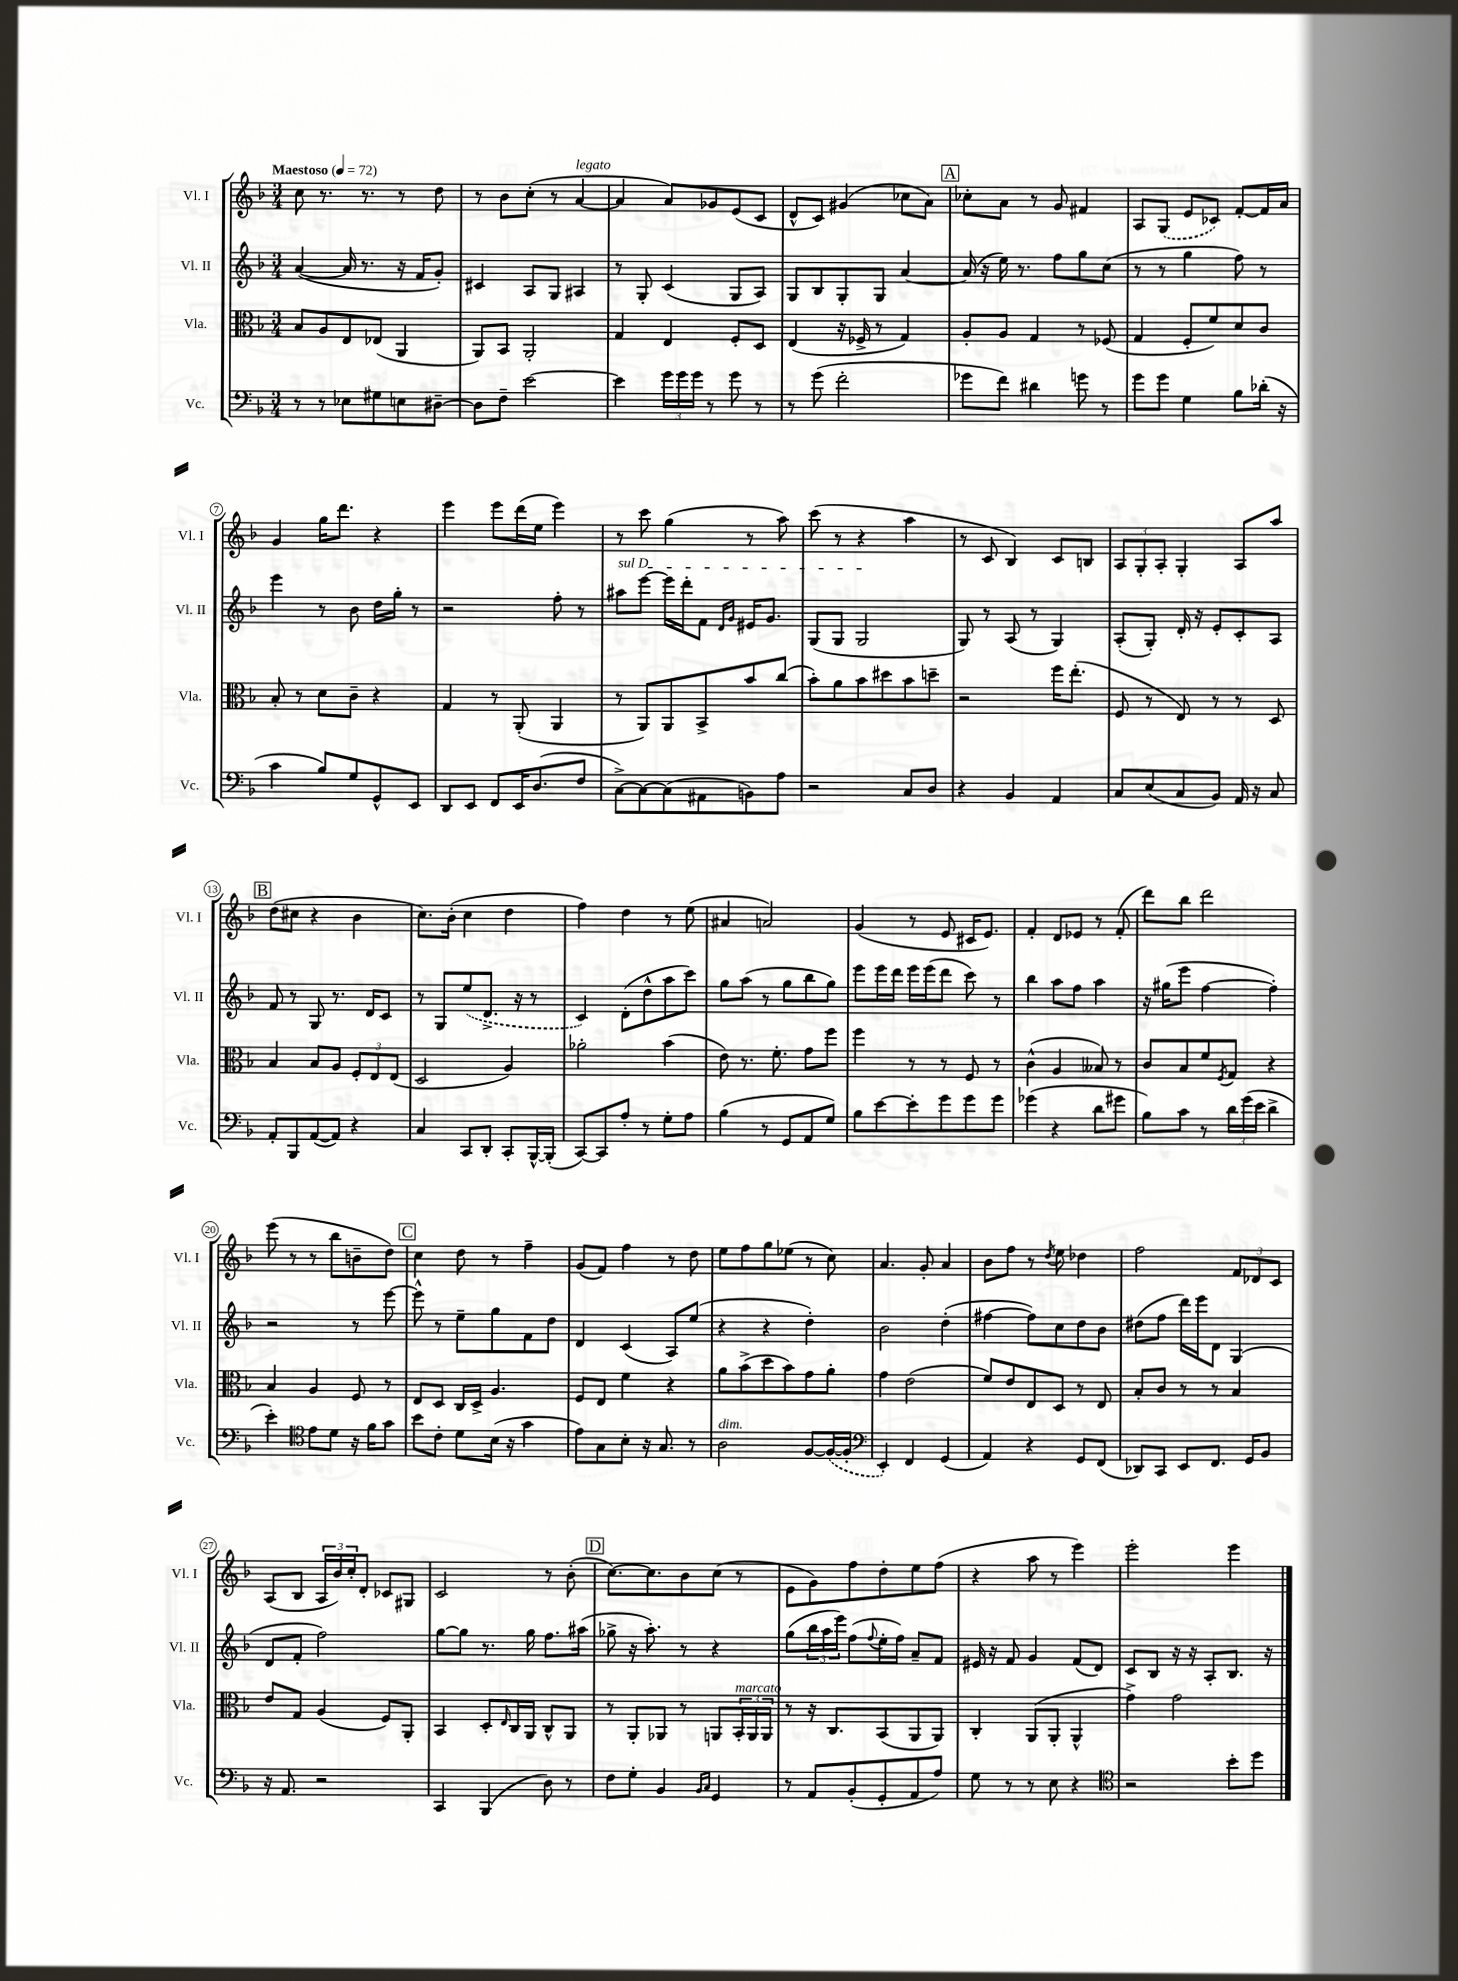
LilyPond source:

<<
\new StaffGroup <<
\new Staff = "s0" \with { instrumentName = "Vl. I" shortInstrumentName = "Vl. I" } {
    \clef treble \key f \major \numericTimeSignature \time 3/4 \tempo "Maestoso" 4 = 72
    c''8 r8. r8. r8 d''8 |
    r8 bes'8 c''8-.( r8 a'4~^\markup { \italic "legato" } |
    a'4 a'8) ges'8 e'8( c'8 |
    d'8-^ c'8) gis'4( ces''8 a'8) |
    \mark \markup { \box "A" } ces''8-. a'8 r8 g'8 fis'4 |
    a8 \once \slurDashed g8( e'8 ces'8) f'8~-. f'16 a'16 |
    g'4 g''16 d'''8. r4 |
    e'''4 e'''8 d'''16( e''16 e'''4) |
    r8 c'''8 g''4( r8 a''8) |
    c'''8( r8 r4 a''4 |
    r8 c'8 bes4) c'8 b8 |
    \tuplet 3/2 { a8 g8-. a8-. } g4-. a8 a''8 |
    \mark \markup { \box "B" } d''8( cis''8 r4 bes'4 |
    c''8.) bes'16-.( c''4 d''4 |
    f''4) d''4 r8 e''8( |
    ais'4 a'2) |
    g'4( r8 e'8 cis'16 e'8.) |
    f'4-. d'8 ees'8 r8 f'8-.( |
    d'''8) bes''8 d'''2 |
    e'''8( r8 r8 bes''8 b'8-- d''8) |
    \mark \markup { \box "C" } c''4 d''8 r8 f''4-- |
    g'8( f'8) f''4 r8 d''8 |
    e''8 f''8 g''8 ees''8( r8 c''8) |
    a'4. g'8-. a'4 |
    bes'8 f''8 r8 \acciaccatura { d''8 } e''8 des''4 |
    f''2 \tuplet 3/2 { f'8 des'8 c'8 } |
    a8( bes8 \tuplet 3/2 { a16 bes'16) c''16-. } d'8-. ces'8 gis8 |
    c'2 r8 bes'8-.( |
    \mark \markup { \box "D" } c''8.~) c''8. bes'8 c''8( r8 |
    e'8 g'8) f''8 d''8-. e''8 f''8( |
    r4 a''8 r8 e'''4) |
    e'''2-. e'''4 \bar "|." |
}
\new Staff = "s1" \with { instrumentName = "Vl. II" shortInstrumentName = "Vl. II" } {
    \clef treble \key f \major \numericTimeSignature \time 3/4
    a'4~( a'16 r8. r16 f'16 g'8-.) |
    cis'4 a8 g8 ais4 |
    r8 g8-. c'4( g8 a8) |
    g8 bes8 g8-. g8 a'4~ |
    \mark \markup { \box "A" } a'16( r16 e''16) r8. f''8 g''8 c''8( |
    r8 r8 g''4 f''8) r8 |
    e'''4 r8 bes'8 d''16 g''16-. r8 |
    r2 f''8-. r8 |
    \once \override TextSpanner.bound-details.left.text = \markup { \italic "sul D" } ais''8\startTextSpan e'''8~ e'''16 d'''16-. f'8 \grace { d'16 g'16 } eis'16 g'8. |
    g8( g8 g2\stopTextSpan |
    g8) r8 a8( r8 g4) |
    a8-.( g8-.) d'16-. r16 e'8-. c'8-. a8 |
    \mark \markup { \box "B" } f'8 r8 g8 r8. d'16 c'8 |
    r8 g8 \once \slurDashed e''8( d'8.-> r16 r8 |
    c'4) d'8-.( d''8-^ a''8 c'''8) |
    g''8 a''8( r8 g''8 bes''8 g''8) |
    e'''8 e'''16 d'''16 e'''16 e'''16( d'''8 c'''8) r8 |
    bes''4 a''8 f''8 a''4 |
    r16 gis''16( e'''8 f''4~ f''4-.) |
    r2 r8 e'''8~ |
    \mark \markup { \box "C" } e'''8-^ r8 e''8-- g''8 f'8 d''8 |
    d'4 c'4( a8) e''8( |
    r4 r4 d''4-.) |
    bes'2 d''4-.( |
    fis''4~ fis''8) c''8 d''8 bes'8 |
    dis''8( f''8 d'''16) e'''16 d'8 g4( |
    d'8 f'8-. f''2) |
    g''8~ g''8 r8. g''16 f''8. ais''16( |
    \mark \markup { \box "D" } ges''8-> r16 a''8.-.) r8 r4 |
    g''8( \tuplet 3/2 { bes''16 a''16 e'''16) } f''8( \appoggiatura { f''8 } e''16-. f''16) a'8-- f'8 |
    eis'16 r16 f'8 g'4 f'8( d'8) |
    c'8 bes8 r16 r16 a8-. bes8. r16 \bar "|." |
}
\new Staff = "s2" \with { instrumentName = "Vla." shortInstrumentName = "Vla." } {
    \clef alto \key f \major \numericTimeSignature \time 3/4
    bes8 a8 e8 ees8( a,4 |
    a,8) bes,8 a,2-. |
    g4 e4 f8-. d8 |
    e4( r16 fes16-> r8 g4) |
    \mark \markup { \box "A" } a8-. a8 g4 r8 fes8( |
    g4 f8-. f'8) d'8 c'8 |
    bes8-. r8 d'8 c'8-- r4 |
    g4 r8 a,8-.( a,4 |
    r8 a,8) a,8 bes,8-> bes'8 c''8( |
    bes'8-.) a'8 bes'8 dis''8 bes'8 d''8-- |
    r2 f''16 e''8.-.( |
    f8 r8 e8) r8 r8 d8 |
    \mark \markup { \box "B" } bes4 bes8 a8 \tuplet 3/2 { f8-. e8 e8( } |
    d2 a4) |
    aes'2-. bes'4( |
    e'8) r8. f'8.-. g'8 f''8 |
    f''4 r8 r8 f8 r8 |
    c'4-^( a4 beses8) r8 |
    c'8 bes8 f'8 \acciaccatura { f8 } g8 r4 |
    bes4 a4 f8 r8 |
    \mark \markup { \box "C" } e8 d8 c16 d16-> a4. |
    f8 e8 f'4 r4 |
    a'8 bes'8->( d''8 bes'8) g'8 a'8-. |
    g'4 e'2( |
    f'8) e'8 e8 d8 r8 e8 |
    bes8-. c'8 r8 r8 bes4 |
    e'8 g8 a4( f8) a,8-. |
    bes,4 d8-. \grace { e16 } c16 a,16 c8-^ a,8 |
    \mark \markup { \box "D" } r8 a,8-. aes,8 r8 a,8 \tuplet 3/2 { bes,16-.^\markup { \italic "marcato" } a,16 a,16 } |
    r8 r16 c8. bes,8( a,8 a,8) |
    c4-. a,8( a,8-. a,4-^ |
    g'4->) g'2 \bar "|." |
}
\new Staff = "s3" \with { instrumentName = "Vc." shortInstrumentName = "Vc." } {
    \clef bass \key f \major \numericTimeSignature \time 3/4
    r8 r8 ees8 gis8 e8 dis8~-- |
    dis8 f8-- e'2~ |
    e'4 \tuplet 3/2 { g'16 g'16 g'16 } r8 g'8 r8 |
    r8 g'8( f'2-. |
    \mark \markup { \box "A" } ges'8 f'8) dis'4 g'8 r8 |
    g'8 g'8 g4 bes8 des'16-.( r16 |
    c'4 bes8) g8 g,8-^ e,8 |
    d,8 e,8 f,8 e,16 d8.( f8 |
    c8~->) c8~ c8( ais,8 b,8) a8 |
    r2 c8 d8 |
    r4 bes,4 a,4 |
    c8 e8( c8 bes,8) a,16 r16 c8 |
    \mark \markup { \box "B" } a,8-. bes,,8 a,8~( a,8) r4 |
    c4 c,8 d,8-. c,8-. bes,,16~-^ bes,,16-.( |
    c,8~) c,8 a8-. r8 g8-. a8 |
    bes4( r8 g,8 a,8 g8) |
    bes8 e'8~ e'8-. g'8 g'8 g'8 |
    ges'4( r4 d'8 gis'8 |
    bes8) c'8 r8 \tuplet 3/2 { d'16 g'16( e'16 } d'4-> |
    e'4-.) \clef tenor e'8 d'8 r16 f'16 g'8 |
    \mark \markup { \box "C" } bes'8 c'8-. d'8 bes16( r16 g'4 |
    e'8) g8 bes8-. r16 g8. r8 |
    a2^\markup { \italic "dim." } f8~ \once \slurDashed f16~( f16-. |
    \clef bass e,4-.) f,4 g,4( |
    a,4) r4 g,8 f,8( |
    des,8) c,8 e,8 f,8. g,16 bes,8 |
    r16 a,8. r2 |
    c,4 bes,,4( d8) r8 |
    \mark \markup { \box "D" } f8 g8-. bes,4 \grace { bes,16 c16 } g,4 |
    r8 a,8 bes,8-.( g,8-. a,8 a8) |
    g8 r8 r8 e8 r4 |
    \clef tenor r2 bes'8-. d''8 \bar "|." |
}
>>
>>
\layout { \context { \Score \override BarNumber.stencil = #(make-stencil-circler 0.1 0.3 ly:text-interface::print) } }
